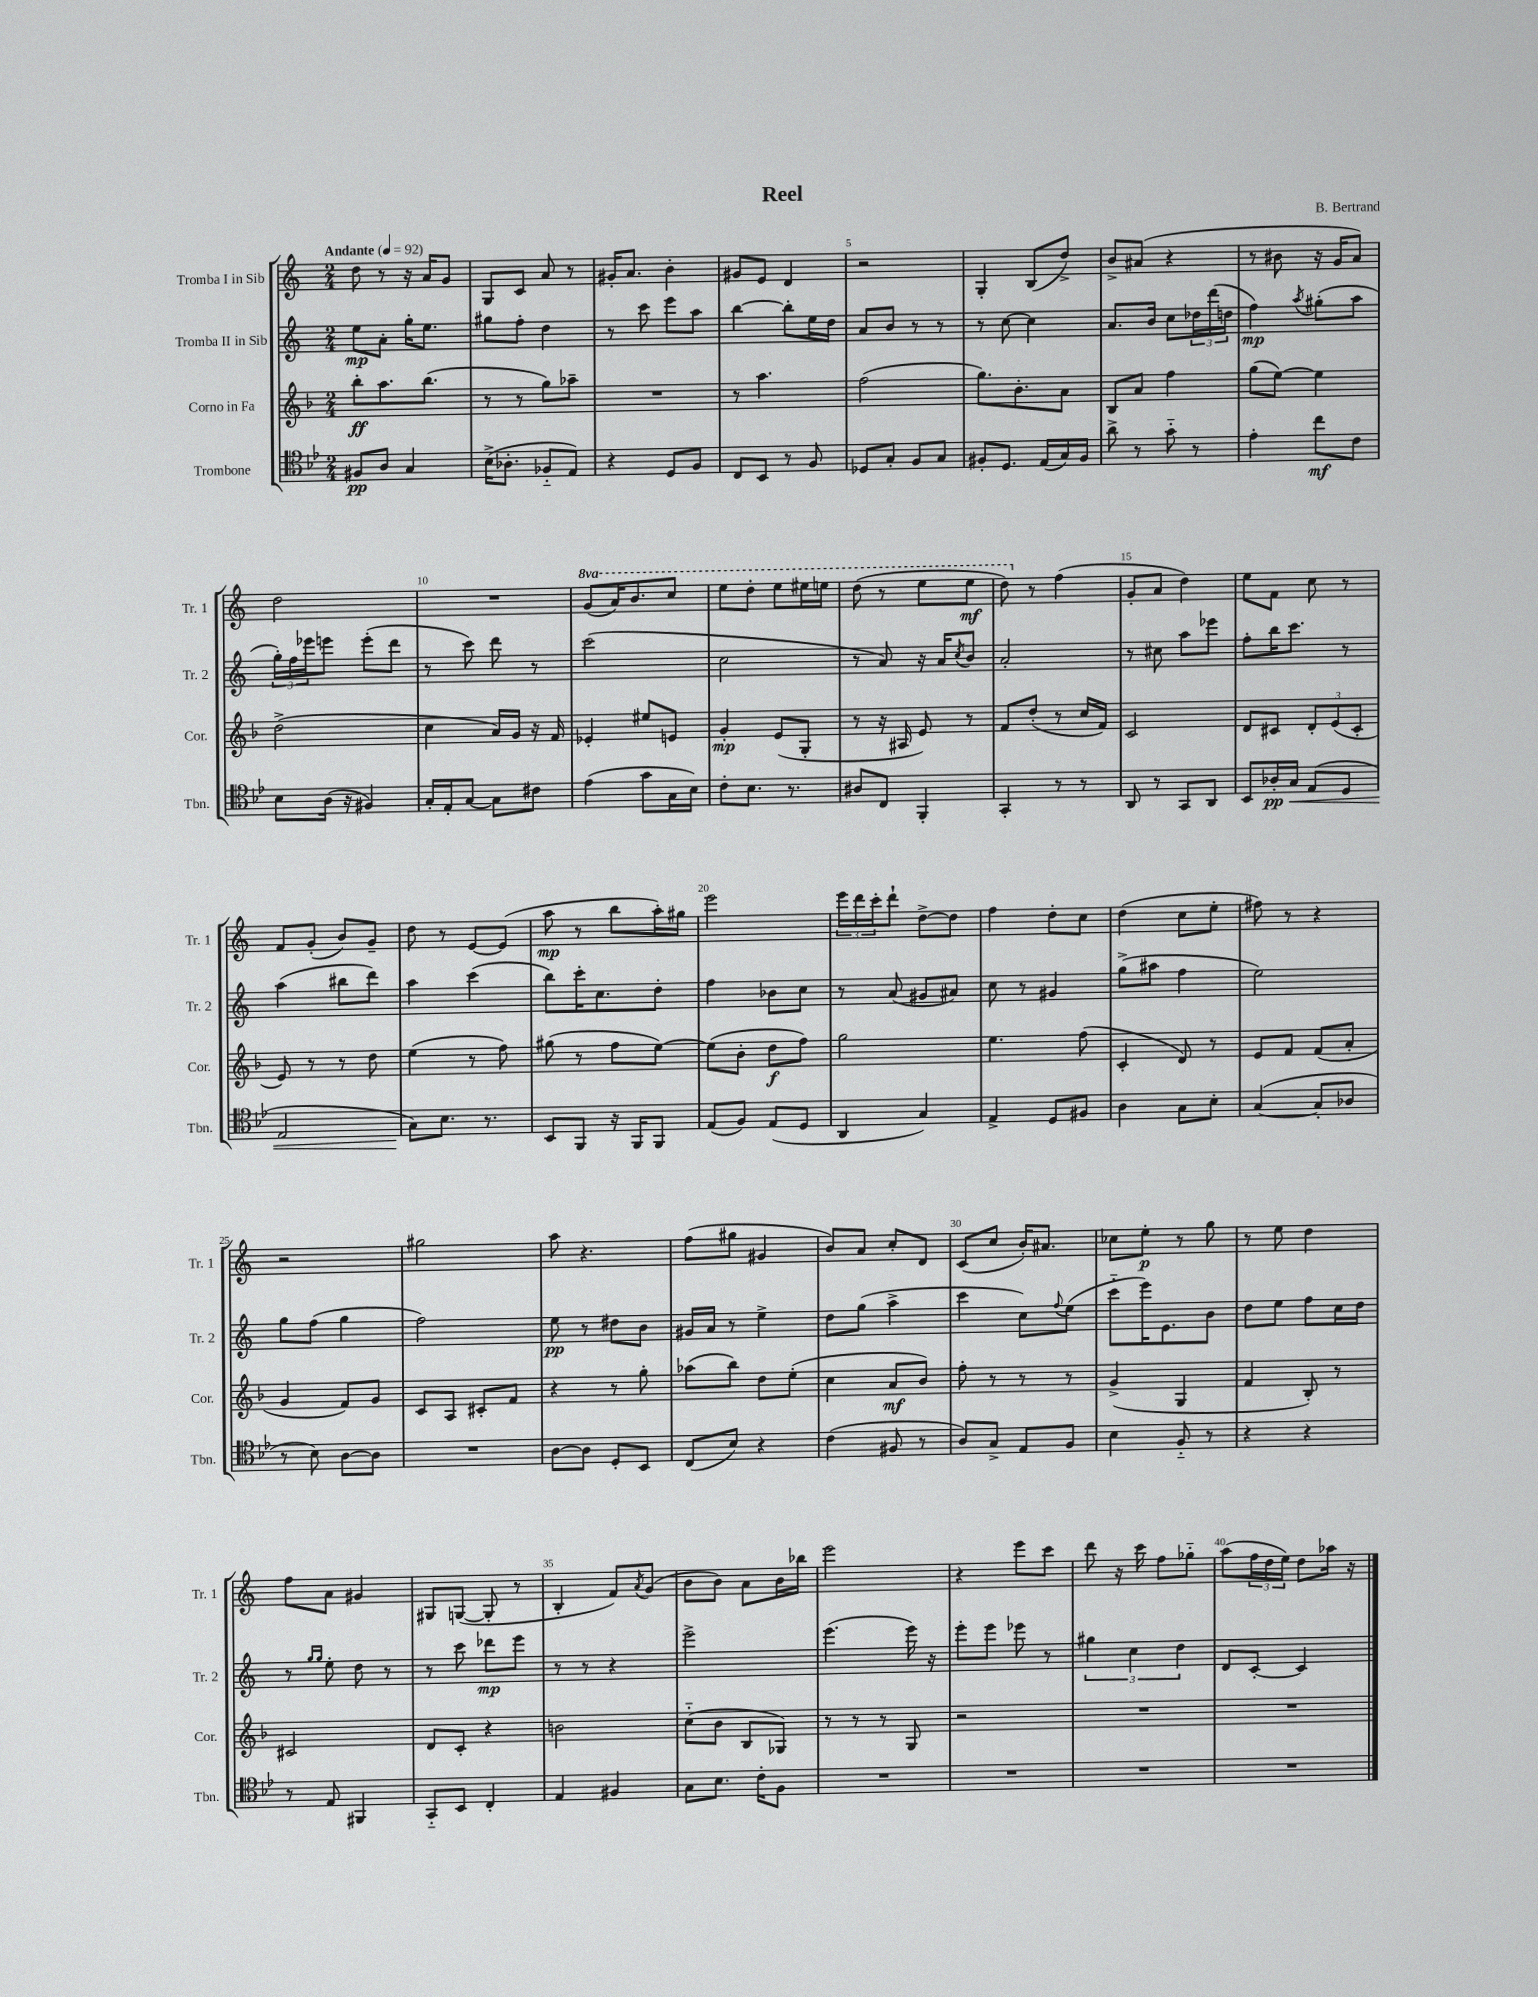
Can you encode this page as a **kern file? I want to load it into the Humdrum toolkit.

**kern	**dynam	**kern	**dynam	**kern	**dynam	**kern	**dynam
*part4	*part4	*part3	*part3	*part2	*part2	*part1	*part1
*staff4	*staff4	*staff3	*staff3	*staff2	*staff2	*staff1	*staff1
*I"Trombone	*	*I"Corno in Fa	*	*I"Tromba II in Sib	*	*I"Tromba I in Sib	*
*I'Tbn.	*	*I'Cor.	*	*I'Tr. 2	*	*I'Tr. 1	*
*clefC4	*	*clefG2	*	*clefG2	*	*clefG2	*
*k[b-e-]	*	*k[b-]	*	*k[]	*	*k[]	*
*M2/4	*	*M2/4	*	*M2/4	*	*M2/4	*
*MM92	*	*MM92	*	*MM92	*	*MM92	*
=1	=1	=1	=1	=1	=1	=1	=1
!	!	!	!	!	!	!LO:TX:a:B:t=Andante	!
8F#X/L	pp	8bb-'\L	ff	8ee\L	mp	8dd\	.
8A/J	.	8.aa\	.	8a'\J	.	8r	.
4G/	.	.	.	16gg'\KL	.	16r	.
.	.	(8.bb-\J	.	8.ee\J	.	16a/KL	.
.	.	.	.	.	.	8g/J	.
=2	=2	=2	=2	=2	=2	=2	=2
(16B-^\KL	.	8r	.	8gg#X\L	.	8G/L	.
8.A-X'\J	.	.	.	.	.	.	.
.	.	8r	.	8ff'\J	.	8c/J	.
8F-X/L	.	8gg\L)	.	4dd\	.	8a/	.
8E-/J)	.	8aa-X~\J	.	.	.	8r	.
=3	=3	=3	=3	=3	=3	=3	=3
4r	.	2r	.	8r	.	16g#X'/KL	.
.	.	.	.	.	.	8.a/J	.
.	.	.	.	8ccc\	.	.	.
8D/L	.	.	.	8eee\L	.	4b'\	.
8F/J	.	.	.	8aa\J	.	.	.
=4	=4	=4	=4	=4	=4	=4	=4
8C/L	.	8r	.	[4bb\	.	8g#X/L	.
8BB-/J	.	4.aa\	.	.	.	8e/J	.
8r	.	.	.	8bb'\L]	.	4d/	.
8F/	.	.	.	16ee\L	.	.	.
.	.	.	.	16dd\JJ	.	.	.
=5	=5	=5	=5	=5	=5	=5	=5
8D-X/L	.	(2ff\	.	8a/L	.	2r	.
8G'/J	.	.	.	8b/J	.	.	.
8F/L	.	.	.	8r	.	.	.
8G/J	.	.	.	8r	.	.	.
=6	=6	=6	=6	=6	=6	=6	=6
8F#X'/L	.	8.gg\L)	.	8r	.	4G'/	.
8.D/J	.	.	.	[8cc\	.	.	.
.	.	8.b-'\	.	.	.	.	.
.	.	.	.	4cc\]	.	(8B/L	.
(16E-/LL	.	.	.	.	.	.	.
16G/)	.	8a\J	.	.	.	8dd^/J)	.
16F#/JJ	.	.	.	.	.	.	.
=7	=7	=7	=7	=7	=7	=7	=7
8a^\	.	8B-/L	.	8.a/L	.	8b^/L	.
8r	.	8a/J	.	.	.	(8a#X/J	.
.	.	.	.	16b/Jk	.	.	.
8g\	.	4ff\	.	8cc\L	.	4r	.
8r	.	.	.	24dd-X\L	.	.	.
.	.	.	.	(24ddd\	.	.	.
.	.	.	.	24ddn\JJ	.	.	.
=8	=8	=8	=8	=8	=8	=8	=8
4e-'\	.	(8gg\L	.	4ff\)	mp	8r	.
.	.	[8ee\J)	.	.	.	8b#X\	.
.	.	.	.	8qaa/	.	.	.
8cc\L	mf	4ee\]	.	(8gg#X'\L	.	16r	.
.	.	.	.	.	.	16g/KL	.
8c\J	.	.	.	8aa\J	.	8a/J)	.
!!LO:LB:g=z
=9	=9	=9	=9	=9	=9	=9	=9
8B-\L	.	(2dd^\	.	24gg'\LL)	.	2dd\	.
.	.	.	.	24ff\	.	.	.
.	.	.	.	24eee-X\J	.	.	.
(16A\Jk	.	.	.	8eeen\J	.	.	.
16r	.	.	.	.	.	.	.
4F#X/)	.	.	.	(8eee'\L	.	.	.
.	.	.	.	8ddd\J	.	.	.
=10	=10	=10	=10	=10	=10	=10	=10
16G'/LL	.	4cc\	.	8r	.	2r	.
16E-'/J	.	.	.	.	.	.	.
[8G/J	.	.	.	8ccc\)	.	.	.
8G\L]	.	16a/LL)	.	8ddd\	.	.	.
.	.	16g/JJ	.	.	.	.	.
8c#X\J	.	16r	.	8r	.	.	.
.	.	16f/	.	.	.	.	.
=11	=11	=11	=11	=11	=11	=11	=11
*	*	*	*	*	*	*8va	*
(4e-\	.	4e-X'/	.	(2ccc\	.	(8gg/L	.
.	.	.	.	.	.	16aa/K)	.
.	.	.	.	.	.	8.bb/	.
8g\L	.	8ee#X/L	.	.	.	.	.
16G\L	.	8en/J	.	.	.	8ccc/J	.
16B-\JJ)	.	.	.	.	.	.	.
=12	=12	=12	=12	=12	=12	=12	=12
8c'\L	.	4g'/	mp	2cc\	.	8eee\L	.
8.B-\J	.	.	.	.	.	8ddd'\J	.
.	.	(8e/L	.	.	.	8eee\L	.
8.r	.	.	.	.	.	.	.
.	.	8G'/J	.	.	.	16eee#X\L	.
.	.	.	.	.	.	16eeen\JJ	.
=13	=13	=13	=13	=13	=13	=13	=13
8A#X/L	.	8r	.	8r	.	(8ddd\	.
8C/J	.	16r	.	8a/)	.	8r	.
.	.	16A#X/	.	.	.	.	.
4FF'/	.	8e/)	.	16r	.	8eee\L	.
.	.	.	.	16a/KL	.	.	.
.	.	.	.	8qcc/	.	.	.
.	.	8r	.	8b/J	.	8eee\J	mf
=14	=14	=14	=14	=14	=14	=14	=14
4GG'/	.	8f/L	.	2a'/	.	8ddd\)	.
*	*	*	*	*	*	*X8va	*
.	.	(8dd'/J	.	.	.	8r	.
8r	.	8r	.	.	.	(4ff\	.
8r	.	16cc/LL	.	.	.	.	.
.	.	16f/JJ)	.	.	.	.	.
=15	=15	=15	=15	=15	=15	=15	=15
8AA/	.	2c/	.	8r	.	8g'/L	.
8r	.	.	.	8cc#X\	.	8a/J	.
8GG/L	.	.	.	8aa\L	.	4dd\)	.
8AA/J	.	.	.	8eee-X\J	.	.	.
=16	=16	=16	=16	=16	=16	=16	=16
8BB-/L	.	8d/L	.	8ff'\L	.	8ee\L	.
!	!LO:HP:b	!	!	!	!	!	!
16A-X'/L	< pp	8c#X/J	.	16bb\K	.	8f\J	.
16G/JJ	.	.	.	8.ccc\J	.	.	.
(8E-/L	.	12d'/L	.	.	.	8cc\	.
.	.	(12e/	.	.	.	.	.
8D/J	.	.	.	8r	.	8r	.
.	.	12c#'/J	.	.	.	.	.
!!LO:LB:g=z
=17	=17	=17	=17	=17	=17	=17	=17
2E-/	.	8e/)	.	(4aa\	.	8f/L	.
.	.	8r	.	.	.	(8g'/J	.
.	.	8r	.	8bb#X\L	.	8b/L)	.
.	.	8dd\	.	8ddd\J)	.	8g~/J	.
=18	=18	=18	=18	=18	=18	=18	=18
8G\L)	.	(4ee\	.	4aa\	.	8dd\	.
8.B-\J	[	.	.	.	.	8r	.
.	.	8r	.	(4ccc\	.	[8e/L	.
8.r	.	.	.	.	.	.	.
.	.	8ff\)	.	.	.	(8e/J]	.
=19	=19	=19	=19	=19	=19	=19	=19
8BB-/L	.	(8gg#X\	.	8bb\L)	.	8aa\	mp
8FF/J	.	8r	.	16ccc'\K	.	8r	.
.	.	.	.	8.cc\	.	.	.
16r	.	8ff\L	.	.	.	8bb\L	.
16FF/KL	.	.	.	.	.	.	.
8FF/J	.	[8ee\J)	.	8dd'\J	.	16aa'\L)	.
.	.	.	.	.	.	16gg#X\JJ	.
=20	=20	=20	=20	=20	=20	=20	=20
(8E-/L	.	(8ee\L]	.	4ff\	.	2eee\	.
8F/J)	.	8b-'\J	.	.	.	.	.
(8E-/L	.	8dd\L	f	8b-X\L	.	.	.
8D/J	.	8ff\J)	.	8cc\J	.	.	.
=21	=21	=21	=21	=21	=21	=21	=21
4AA/	.	2gg\	.	8r	.	24eee\LL	.
.	.	.	.	.	.	24ddd\	.
.	.	.	.	.	.	24ccc'\J	.
.	.	.	.	(8a/	.	8ddd`\J	.
4G/)	.	.	.	8g#X/L	.	[8dd^\L	.
.	.	.	.	8a#X/J)	.	8dd\J]	.
=22	=22	=22	=22	=22	=22	=22	=22
4E-^/	.	4.ee\	.	8cc\	.	4ff\	.
.	.	.	.	8r	.	.	.
8D/L	.	.	.	4g#X/	.	8dd'\L	.
8F#X/J	.	(8ff\	.	.	.	8cc\J	.
=23	=23	=23	=23	=23	=23	=23	=23
4A\	.	4c'/	.	(8gg^\L	.	(4dd\	.
.	.	.	.	8aa#X\J	.	.	.
8G\L	.	8d/)	.	4ff\	.	8cc\L	.
8B-'\J	.	8r	.	.	.	8ee'\J	.
=24	=24	=24	=24	=24	=24	=24	=24
([4G/	.	8e/L	.	2ee\)	.	8ff#X\)	.
.	.	8f/J	.	.	.	8r	.
8G'/L]	.	(8f/L	.	.	.	4r	.
8A-X/J	.	8a'/J	.	.	.	.	.
!!LO:LB:g=z
=25	=25	=25	=25	=25	=25	=25	=25
8r	.	4g/	.	8gg\L	.	2r	.
8B-\)	.	.	.	(8ff\J	.	.	.
[8A\L	.	8f/L)	.	4gg\	.	.	.
8A\J]	.	8g/J	.	.	.	.	.
=26	=26	=26	=26	=26	=26	=26	=26
2r	.	8c/L	.	2ff\)	.	2gg#X\	.
.	.	8A/J	.	.	.	.	.
.	.	8c#X'/L	.	.	.	.	.
.	.	8f/J	.	.	.	.	.
=27	=27	=27	=27	=27	=27	=27	=27
[8A\L	.	4r	.	8ee\	pp	8aa\	.
8A\J]	.	.	.	8r	.	4.r	.
8D'/L	.	8r	.	8dd#X\L	.	.	.
8BB-/J	.	8gg'\	.	8b\J	.	.	.
=28	=28	=28	=28	=28	=28	=28	=28
(8C/L	.	(8aa-X\L	.	16g#X/LL	.	(8ff\L	.
.	.	.	.	16a/JJ	.	.	.
8B-/J)	.	8bb-\J)	.	8r	.	8gg#X\J	.
4r	.	8dd\L	.	4ee^\	.	4g#X/	.
.	.	(8ee'\J	.	.	.	.	.
=29	=29	=29	=29	=29	=29	=29	=29
(4c\	.	4cc\	.	8dd\L	.	8b/L)	.
.	.	.	.	(8gg\J	.	8a/J	.
8F#X/	.	8a/L	mf	4aa^\	.	8cc'/L	.
8r	.	8b-/J)	.	.	.	8d/J	.
=30	=30	=30	=30	=30	=30	=30	=30
8A/L)	.	8ff'\	.	4ccc\	.	(8c/L	.
8G^/J	.	8r	.	.	.	8cc/J	.
8E-/L	.	8r	.	8cc\L)	.	16b'/KL)	.
.	.	.	.	.	.	8.a#X/J	.
.	.	.	.	8qqff/	.	.	.
8F/J	.	8r	.	(8ee\J	.	.	.
=31	=31	=31	=31	=31	=31	=31	=31
4B-\	.	(4g^/	.	8ccc\L	.	8cc-X\L	.
.	.	.	.	16eee\K)	.	8ee'\J	p
.	.	.	.	8.e\	.	.	.
8F/	.	4G/	.	.	.	8r	.
8r	.	.	.	8b\J	.	8gg\	.
=32	=32	=32	=32	=32	=32	=32	=32
4r	.	4f/	.	8dd\L	.	8r	.
.	.	.	.	8ee\J	.	8ee\	.
4r	.	8B-'/)	.	8ff\L	.	4dd\	.
.	.	8r	.	16cc\L	.	.	.
.	.	.	.	16dd\JJ	.	.	.
!!LO:LB:g=z
=33	=33	=33	=33	=33	=33	=33	=33
8r	.	2c#X/	.	8r	.	8ff\L	.
.	.	.	.	16qqgg/LL	.	.	.
.	.	.	.	16qqgg/JJ	.	.	.
8E-/	.	.	.	8ee'\	.	8a\J	.
4FF#X/	.	.	.	8dd\	.	4g#X/	.
.	.	.	.	8r	.	.	.
=34	=34	=34	=34	=34	=34	=34	=34
8GG/L	.	8d/L	.	8r	.	8G#X/L	.
8BB-/J	.	8c'/J	.	8ccc\	.	([8Gn/J	.
4C'/	.	4r	.	8ddd-X\L	mp	8G'/]	.
.	.	.	.	8eee\J	.	8r	.
=35	=35	=35	=35	=35	=35	=35	=35
4E-/	.	2bn\	.	8r	.	4B'/	.
.	.	.	.	8r	.	.	.
4F#X/	.	.	.	4r	.	8f/L)	.
.	.	.	.	.	.	8qa/	.
.	.	.	.	.	.	(8g/J	.
=36	=36	=36	=36	=36	=36	=36	=36
8G\L	.	(8cc\L	.	2eee^\	.	8b\L	.
8.B-\J	.	8b-\J	.	.	.	8b\J)	.
.	.	8B-/L	.	.	.	8a\L	.
16c'\KL	.	.	.	.	.	.	.
8F\J	.	8G-X/J)	.	.	.	16b\L	.
.	.	.	.	.	.	16bb-X\JJ	.
=37	=37	=37	=37	=37	=37	=37	=37
2r	.	8r	.	(4.eee\	.	2eee\	.
.	.	8r	.	.	.	.	.
.	.	8r	.	.	.	.	.
.	.	8G/	.	16eee\)	.	.	.
.	.	.	.	16r	.	.	.
=38	=38	=38	=38	=38	=38	=38	=38
2r	.	2r	.	8eee'\L	.	4r	.
.	.	.	.	8eee\J	.	.	.
.	.	.	.	8eee-X\	.	8eee\L	.
.	.	.	.	8r	.	8ccc\J	.
=39	=39	=39	=39	=39	=39	=39	=39
2r	.	2r	.	6gg#X\	.	8ddd\	.
.	.	.	.	.	.	16r	.
.	.	.	.	6cc\	.	.	.
.	.	.	.	.	.	16ccc\	.
.	.	.	.	.	.	8ff\L	.
.	.	.	.	6dd\	.	.	.
.	.	.	.	.	.	8gg-X\J	.
=40	=40	=40	=40	=40	=40	=40	=40
2r	.	2r	.	8d/L	.	(8aa\L	.
.	.	.	.	[8c'/J	.	24ff\L	.
.	.	.	.	.	.	24dd\	.
.	.	.	.	.	.	24ee\JJ)	.
.	.	.	.	4c/]	.	8dd\L	.
.	.	.	.	.	.	16aa-X\Jk	.
.	.	.	.	.	.	16r	.
==	==	==	==	==	==	==	==
*-	*-	*-	*-	*-	*-	*-	*-
